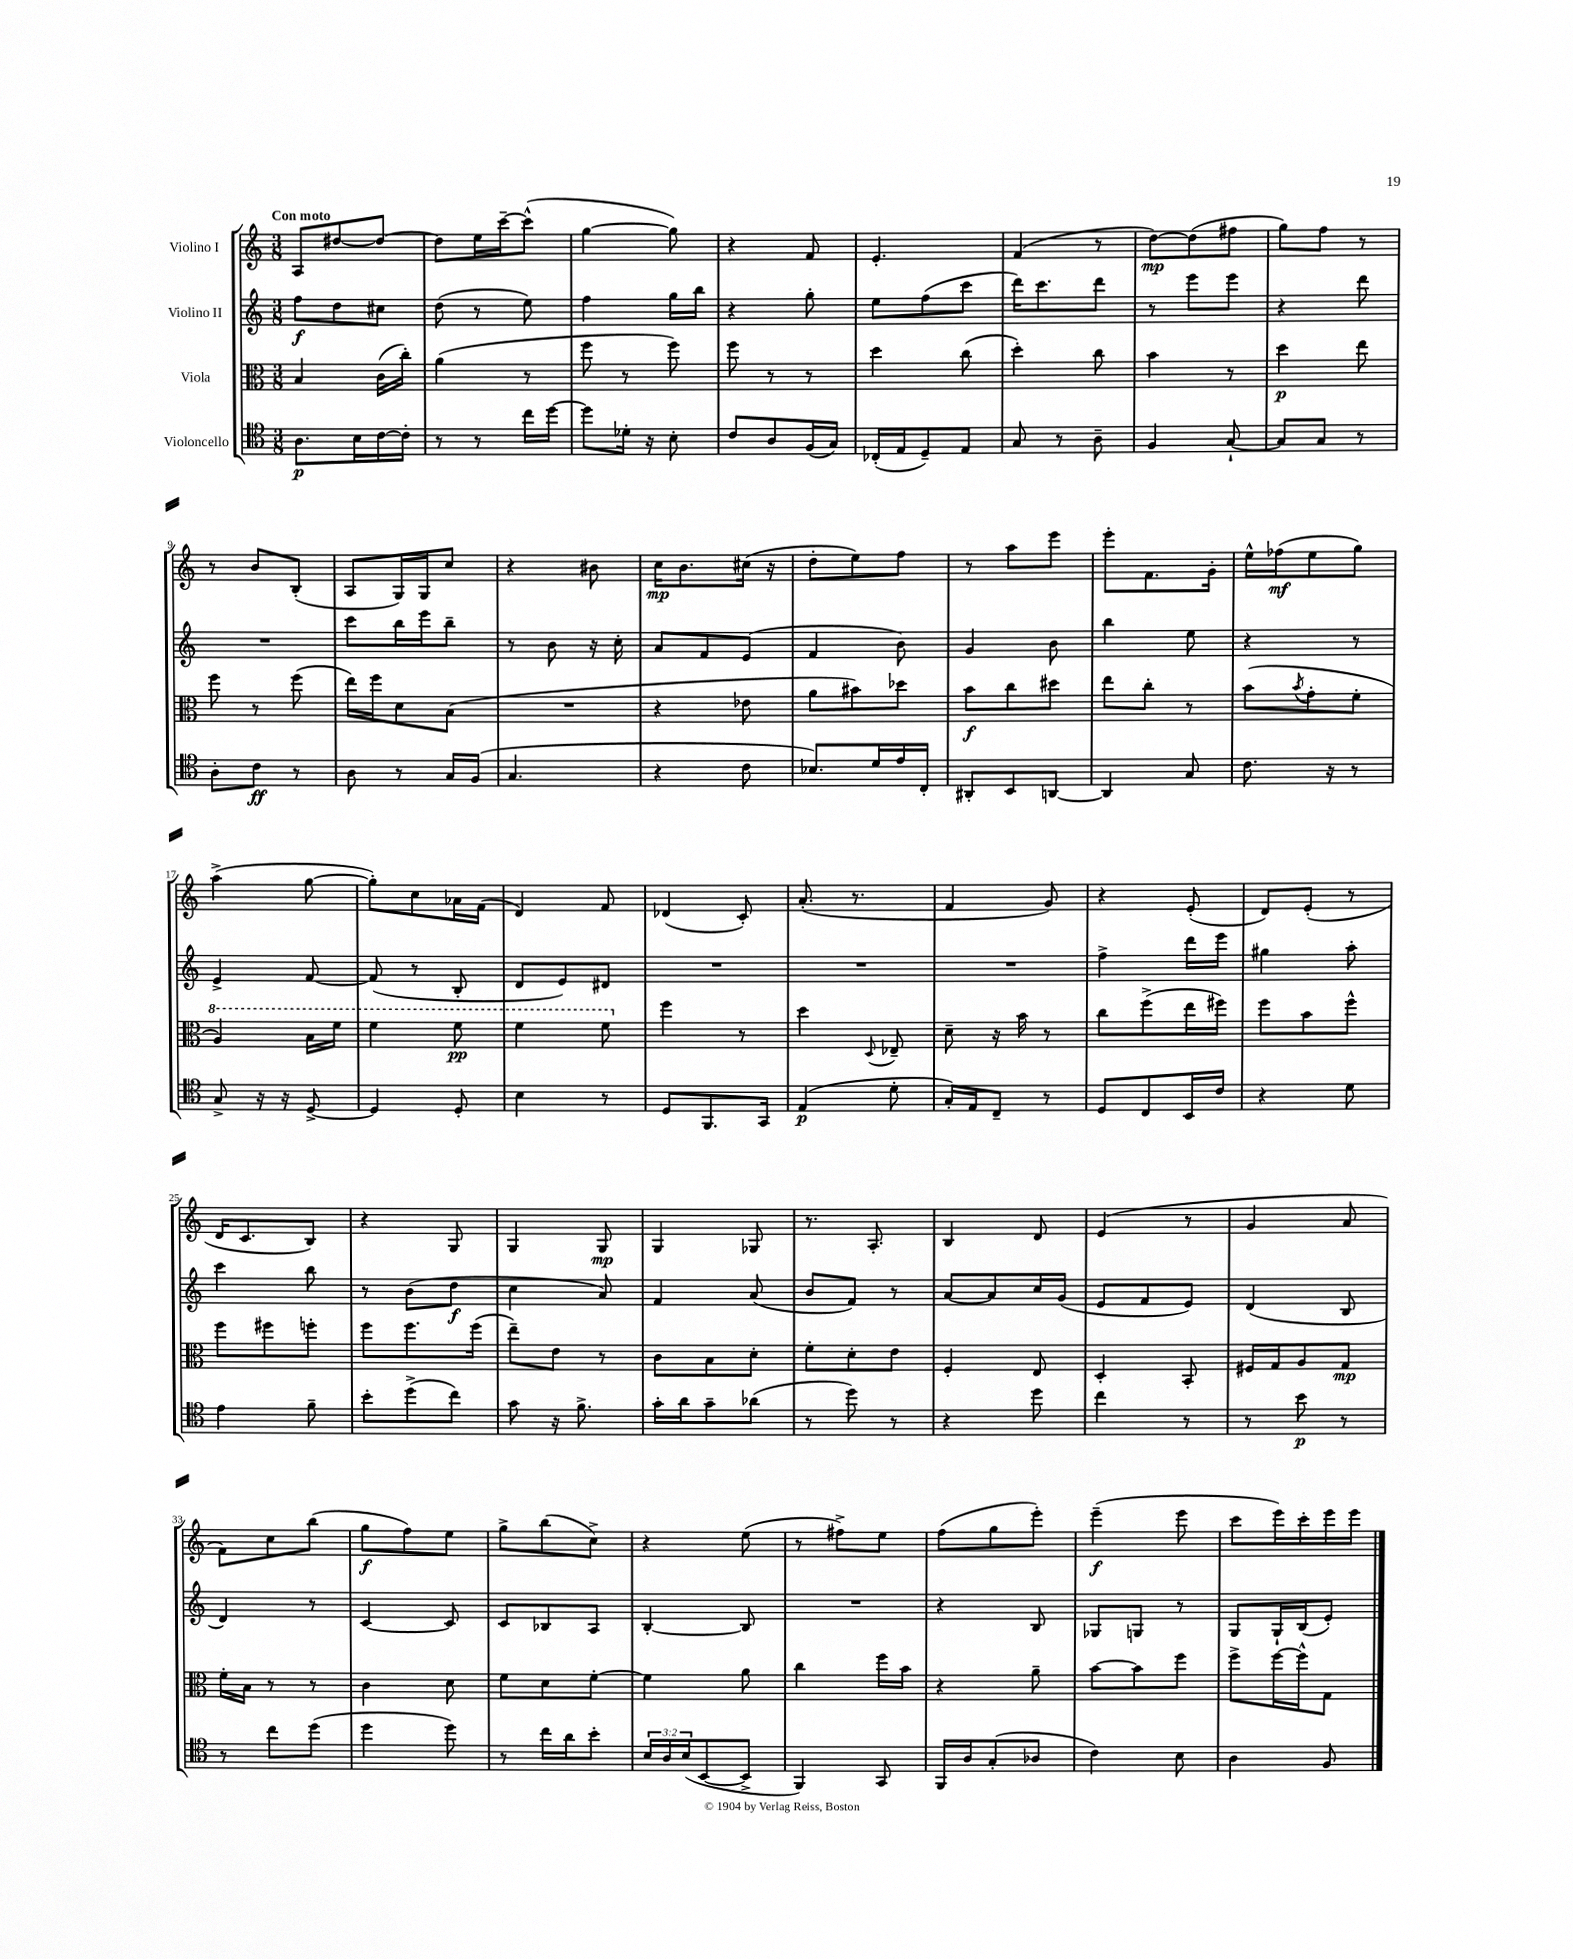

**kern	**kern	**kern	**kern
*staff4	*staff3	*staff2	*staff1
*clefC4	*clefC3	*clefG2	*clefG2
*k[]	*k[]	*k[]	*k[]
*M3/8	*M3/8	*M3/8	*M3/8
8.A\L	4B/	8ff\L	8A/L
.	.	8dd\	[8dd#/
16B\L	.	.	.
[16c\	(16c\LL	8cc#\J	8dd#/_J
16c'\]JJ	16cc'\JJ)	.	.
=	=	=	=
8r	(4a\	(8dd\	8dd#\]L
8r	.	8r	16ee\L
.	.	.	[16ccc~\J
16cc\LL	8r	8ee\)	(8ccc^^\]J
[16dd\JJ	.	.	.
=	=	=	=
8dd\]L	8ff\	4ff\	[4gg\
16d-'\Jk	8r	.	.
16r	.	.	.
8B'\	8ff\)	16gg\LL	8gg\])
.	.	16bb\JJ	.
=	=	=	=
8c/L	8ff\	4r	4r
8A/	8r	.	.
(16F/L	8r	8gg'\	8f/
16G/JJ)	.	.	.
=	=	=	=
(16C-'/LL	4dd\	8ee\L	4.e'/
16E/J	.	.	.
8D~/)	.	(8ff\	.
8E/J	(8cc\	8ccc\J	.
=	=	=	=
8G/	4dd'\)	16ddd\LK)	(4f/
.	.	8.ccc\	.
8r	.	.	.
8A~\	8cc\	8ddd\J	8r
=	=	=	=
4F/	4b\	8r	[8dd\L)
.	.	8eee\L	(8dd\]
[8G`/	8r	8eee\J	8ff#\J
=	=	=	=
8G/]L	4dd\	4r	8gg\L)
8G/J	.	.	8ff\J
8r	8ee\	8ddd\	8r
=	=	=	=
8A'\L	8ff\	4.r	8r
8c\J	8r	.	8b/L
8r	(8ff\	.	(8B'/J
=	=	=	=
8A\	16ee\LL)	8ccc\L	8A/L
.	16ff\J	.	.
8r	8d\	16bb\L	16G/L)
.	.	16eee\J	16G/J
16G/LL	(8B\J	8bb~\J	8cc/J
(16F/JJ	.	.	.
=	=	=	=
4.G/	4.r	8r	4r
.	.	8b\	.
.	.	16r	8b#\
.	.	16cc'\	.
=	=	=	=
4r	4r	8a/L	16cc\LK
.	.	.	8.b\
.	.	8f/	.
8c\	8e-\	(8e/J	(16cc#\Jk
.	.	.	16r
=	=	=	=
8.B-/L)	8a\L	4f/	8dd'\L
.	8b#\)	.	8ee\)
16d/L	.	.	.
16e/	8dd-\J	8b\)	8ff\J
16C'/JJ	.	.	.
=	=	=	=
8AA#'/L	8b\L	4g/	8r
8BB/	8cc\	.	8aa\L
[8AA/J	8dd#\J	8b\	8eee\J
=	=	=	=
4AA/]	8ee\L	4bb\	8eee'\L
.	8cc'\J	.	8.f\
8G/	8r	8ee\	.
.	.	.	16g'\Jk
=	=	=	=
8.c\	(8b\L	4r	16ee^^\LL
.	.	.	(16ff-\J
.	8qb/	.	.
.	8g'\	.	8ee\
16r	.	.	.
8r	8f'\J	8r	8gg\J)
=	=	=	=
8G^/	4a/)	4e^/	(4aa^\
16r	.	.	.
16r	.	.	.
[8D^/	16b\LL	[8f/	[8gg\
.	16ff\JJ	.	.
=	=	=	=
4D/]	4ff\	(8f/]	8gg'\]L)
.	.	8r	8cc\
8D'/	8ff\	8B'/	16a-\L
.	.	.	(16f\JJ
=	=	=	=
4B\	4ff\	8d/L	4d/)
.	.	8e/)	.
8r	8ff\	8d#/J	8f/
=	=	=	=
8D/L	4ff\	4.r	(4d-/
8.FF/	.	.	.
.	8r	.	8c'/)
16GG/Jk	.	.	.
=	=	=	=
(4E/	4dd\	4.r	(8.a'/
.	.	.	8.r
.	8qqD/	.	.
8d'\	8E-~/	.	.
=	=	=	=
16G'/LL)	8d~\	4.r	4f/
16E/J	.	.	.
8C~/J	16r	.	.
.	16b\	.	.
8r	8r	.	8g/)
=	=	=	=
8D/L	8cc\L	4ff^\	4r
8C/	(8ff^\	.	.
16BB/L	16ee\L	16ddd\LL	(8e'/
16c/JJ	16ff#\JJ)	16eee\JJ	.
=	=	=	=
4r	8ff\L	4gg#\	8d/L)
.	8b\	.	(8e'/J
8d\	8ff^^\J	8aa'\	8r
=	=	=	=
4e\	8ff\L	4ccc\	16d/LK
.	.	.	8.c/
.	8ff#\	.	.
8f~\	8ff'\J	8bb\	8B/J)
=	=	=	=
8b'\L	8ff\L	8r	4r
(8dd^\	8.ff\	(8b\L	.
8cc\J)	.	8dd\J	8G/
.	(16ff\Jk	.	.
=	=	=	=
8g\	8ee~\L)	4cc\	4G/
16r	8e\J	.	.
8.f^\	.	.	.
.	8r	8a/)	8G/
=	=	=	=
16g'\LL	8c\L	4f/	4G/
16a\J	.	.	.
8g~\	8B\	.	.
(8a-\J	8d'\J	(8a/	8G-/
=	=	=	=
8r	8f'\L	8b/L	8.r
8dd\)	8d'\	8f/J)	.
.	.	.	8.A'/
8r	8e\J	8r	.
=	=	=	=
4r	4F'/	[8a/L	4B/
.	.	8a/]	.
8dd\	8E/	16cc/L	8d/
.	.	(16g/JJ	.
=	=	=	=
4cc\	4D'/	8e/L	(4e/
.	.	8f/	.
8r	8BB'/	8e/J)	8r
=	=	=	=
8r	16F#/LL	(4d/	4g/
.	16G/J	.	.
8b\	8A/	.	.
8r	8G/J	8B/	8a/
=	=	=	=
8r	16f'\LL	4d/)	8f\L)
.	16B\JJ	.	.
8cc\L	8r	.	8cc\
(8dd\J	8r	8r	(8bb\J
=	=	=	=
4dd\	4c\	[4c/	8gg\L
.	.	.	8ff\)
8dd\)	8d\	8c/]	8ee\J
=	=	=	=
8r	8f\L	8c/L	8gg^\L
16cc\LL	8d\	8B-/	(8bb\
16a\J	.	.	.
8b'\J	[8f'\J	8A/J	8cc^\J)
=	=	=	=
24B/LL	4f\]	[4B'/	4r
24A/	.	.	.
(24B/J	.	.	.
[8BB/	.	.	.
8BB^/]J	8a\	8B/]	(8ee\
=	=	=	=
4FF/)	4cc\	4.r	8r
.	.	.	8ff#^\L)
8GG/	16ff\LL	.	8ee\J
.	16b\JJ	.	.
=	=	=	=
16FF/LL	4r	4r	(8ff\L
16A/J	.	.	.
(8G'/	.	.	8gg\
8A-/J	8a~\	8B/	8eee'\J)
=	=	=	=
4c\)	[8b\L	8G-/L	(4eee~\
.	8b\]	8G/J	.
8B\	8ff\J	8r	8eee\
=	=	=	=
4A\	8ff^\L	8G/L	8ccc\L
.	[16ff\L	16G`/L	16eee\L)
.	16ff^^\]J	(16B/J	16ccc'\
8F/	8G\J	8e'/J)	16eee\
.	.	.	16eee\JJ
==	==	==	==
*-	*-	*-	*-
